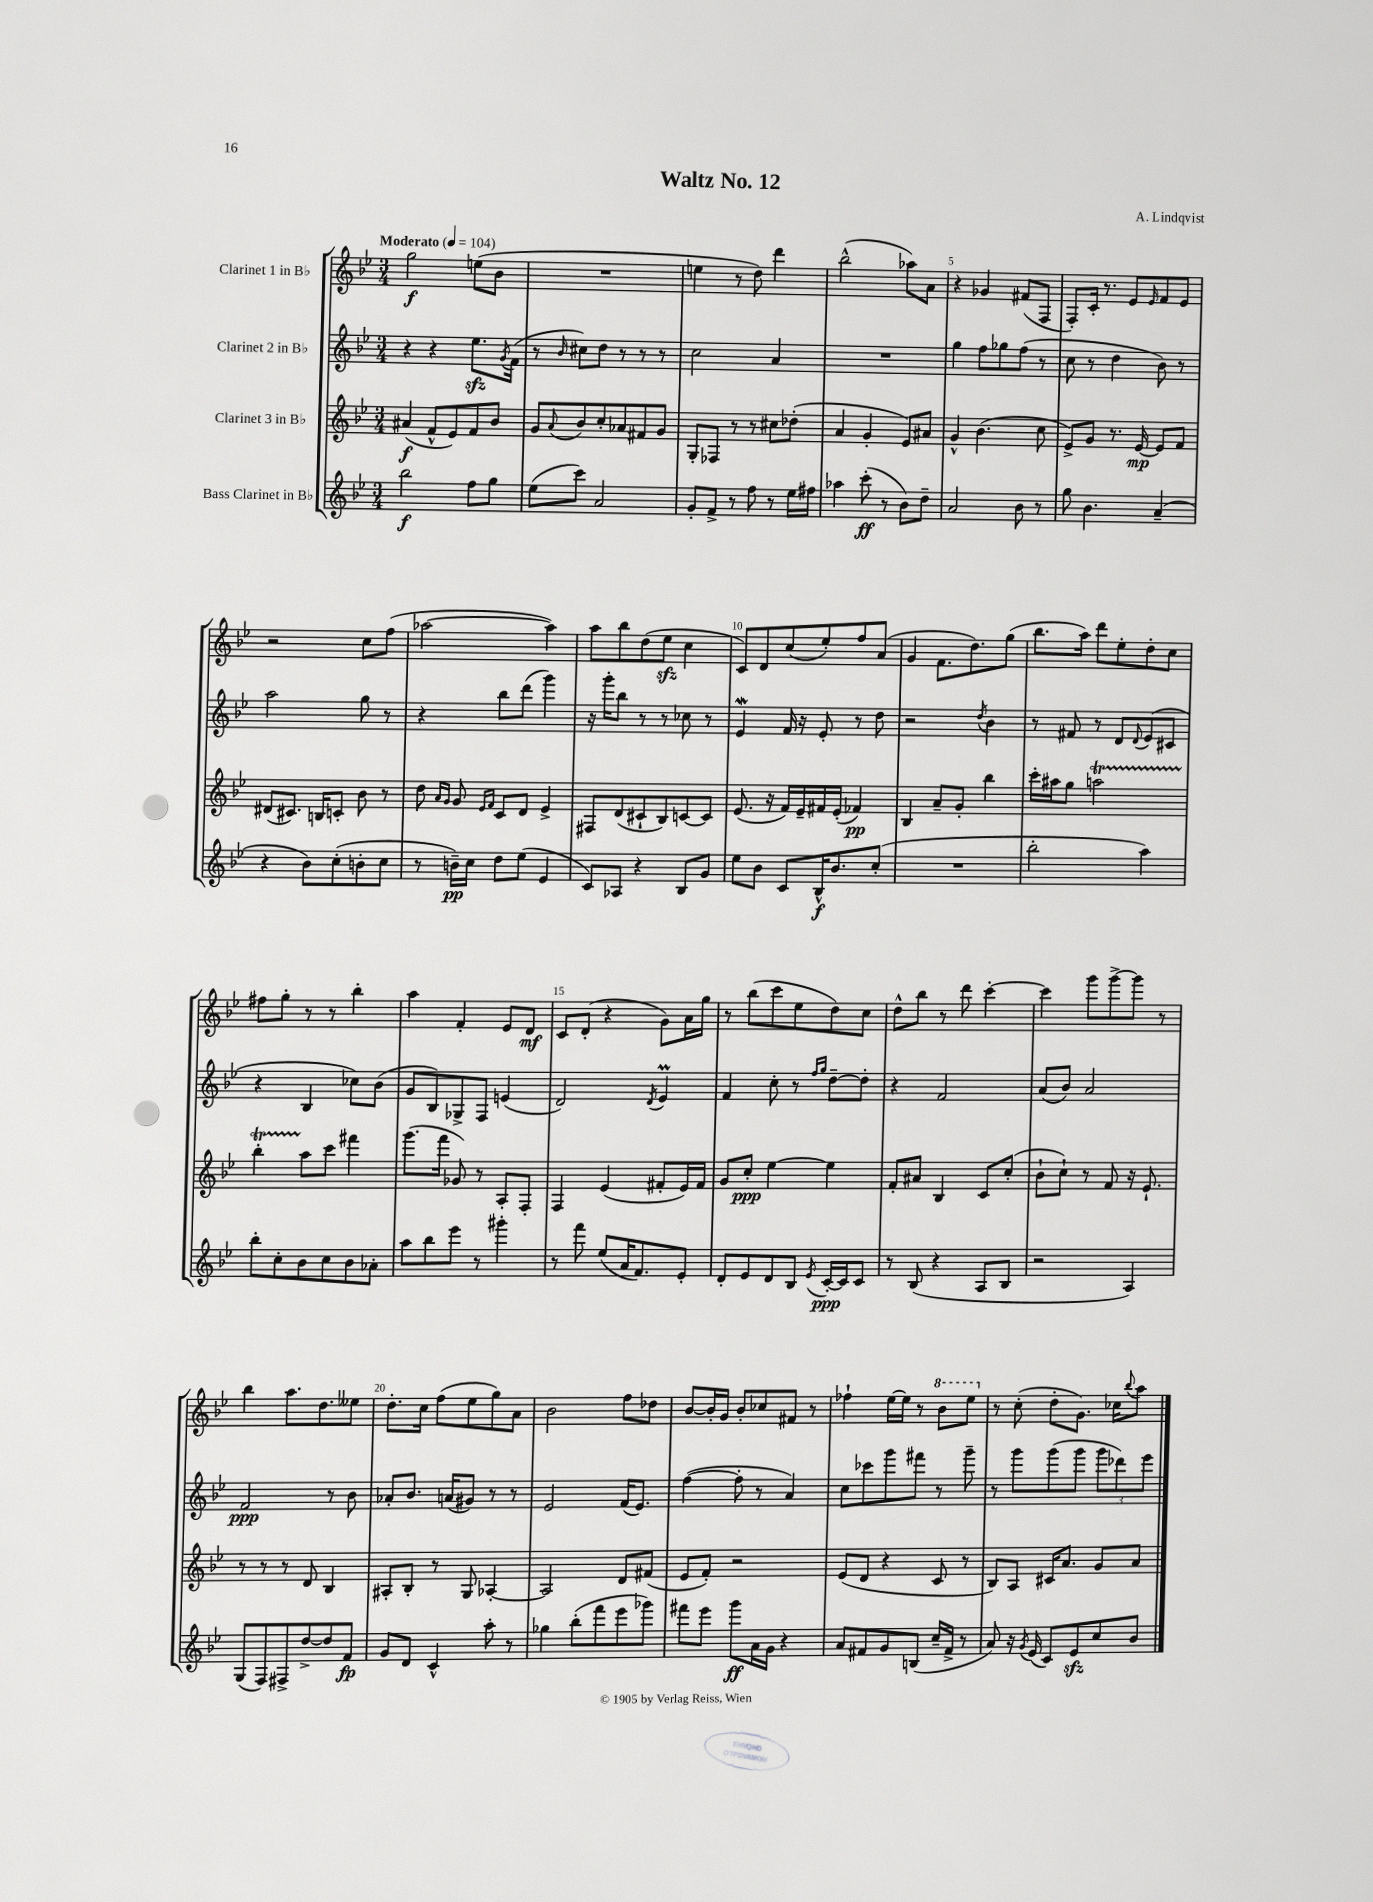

**kern	**dynam	**kern	**dynam	**kern	**dynam	**kern	**dynam
*part4	*part4	*part3	*part3	*part2	*part2	*part1	*part1
*staff4	*staff4	*staff3	*staff3	*staff2	*staff2	*staff1	*staff1
*I"Bass Clarinet in B♭	*	*I"Clarinet 3 in B♭	*	*I"Clarinet 2 in B♭	*	*I"Clarinet 1 in B♭	*
*clefG2	*	*clefG2	*	*clefG2	*	*clefG2	*
*k[b-e-]	*	*k[b-e-]	*	*k[b-e-]	*	*k[b-e-]	*
*M3/4	*	*M3/4	*	*M3/4	*	*M3/4	*
*MM104	*	*MM104	*	*MM104	*	*MM104	*
=1	=1	=1	=1	=1	=1	=1	=1
!	!	!	!	!	!	!LO:TX:a:B:t=Moderato	!
2bb-\	f	(4a#X/	f	4r	.	2gg\	f
.	.	8f^^/L	.	4r	.	.	.
.	.	8e-/)	.	.	.	.	.
8ff\L	.	8f/	.	8.ee-zz\L	.	(8een\L	.
8gg\J	.	8b-/J	.	.	.	8b-\J	.
.	.	.	.	8qg/	.	.	.
.	.	.	.	(16f\Jk	.	.	.
=2	=2	=2	=2	=2	=2	=2	=2
(8ee-\L	.	8g/L	.	8r	.	2.r	.
.	.	8qqa/	.	16qqb-/	.	.	.
8ccc\J)	.	8b-/	.	8cc#X\L)	.	.	.
2a/	.	8cc'/	.	8dd\J	.	.	.
.	.	8a-X/	.	8r	.	.	.
.	.	8f#X/	.	8r	.	.	.
.	.	8g/J	.	8r	.	.	.
=3	=3	=3	=3	=3	=3	=3	=3
8g'/L	.	8G'/L	.	2cc\	.	4een\	.
8f^/J	.	8F-X/J	.	.	.	.	.
8r	.	8r	.	.	.	8r	.
8ff\	.	8r	.	.	.	8dd\)	.
8r	.	8cc#X\L	.	4a/	.	4ddd\	.
16ee-\LL	.	(8dd-X'\J	.	.	.	.	.
16ff#X\JJ	.	.	.	.	.	.	.
=4	=4	=4	=4	=4	=4	=4	=4
4aa-X\	.	4a/	.	2.r	.	(2bb-^^\	.
(8ccc'\	ff	4g'/	.	.	.	.	.
8r	.	.	.	.	.	.	.
8b-\L)	.	8e-/L)	.	.	.	8aa-X\L)	.
8dd~\J	.	8a#X/J	.	.	.	8a\J	.
=5	=5	=5	=5	=5	=5	=5	=5
2a/	.	4g^^/	.	4gg\	.	4r	.
.	.	(4.b-\	.	8ff\L	.	4g-X/	.
.	.	.	.	8gg-X\	.	.	.
8b-\	.	.	.	(8ff\J	.	(8f#X/L	.
8r	.	8cc\	.	8r	.	8F/J	.
=6	=6	=6	=6	=6	=6	=6	=6
8gg\	.	8e-^/L)	.	8cc\	.	8F'/L)	.
4.b-\	.	8g/J	.	8r	.	16c'/Jk	.
.	.	.	.	.	.	8.r	.
.	.	8.r	.	4dd\	.	.	.
.	.	.	.	.	.	8e-/L	.
.	.	[16e-/	mp	.	.	.	.
.	.	.	.	.	.	16qqe-/	.
(4a~/	.	8e-/L]	.	8b-\)	.	8f/	.
.	.	8f/J	.	8r	.	8e-/J	.
!!LO:LB:g=z
=7	=7	=7	=7	=7	=7	=7	=7
4r	.	(8d#X/L	.	2aa\	.	2r	.
.	.	8.c#X/J)	.	.	.	.	.
8b-\L)	.	.	.	.	.	.	.
.	.	16Bn/KL	.	.	.	.	.
(8cc'\	.	8cn'/J	.	.	.	.	.
8bn'\	.	8b-\	.	8gg\	.	8cc\L	.
8cc\J	.	8r	.	8r	.	(8ff\J	.
=8	=8	=8	=8	=8	=8	=8	=8
8r	.	8dd\	.	4r	.	[2aa-X\	.
.	.	16qqa/LL	.	.	.	.	.
.	.	16qqg/JJ	.	.	.	.	.
16bn~\LL)	pp	8g/	.	.	.	.	.
16cc\JJ	.	.	.	.	.	.	.
.	.	16qqe-/LL	.	.	.	.	.
.	.	16qqf/JJ	.	.	.	.	.
8dd\L	.	8c/L	.	8bb-\L	.	.	.
(8ee-\J	.	8d/J	.	(8ddd\J	.	.	.
4e-/	.	4e-^/	.	4ggg\)	.	4aa-\])	.
=9	=9	=9	=9	=9	=9	=9	=9
8c/L)	.	8F#X/L	.	16r	.	8aa\L	.
.	.	.	.	16ggg'\KL	.	.	.
8A-X/J	.	(8d/	.	8bb-\J	.	8bb-\	.
4r	.	8c#X`/	.	8r	.	(8dd\	.
.	.	8B-/)	.	8r	.	8ee-zz\J	.
8B-/L	.	[8cn/	.	8cc-X\	.	4cc\	.
8g/J	.	8c/J]	.	8r	.	.	.
=10	=10	=10	=10	=10	=10	=10	=10
8ee-\L	.	(8.e-/	.	4e-w/	.	8c/L)	.
8b-\J	.	.	.	.	.	8d/	.
.	.	16r	.	.	.	.	.
8c/L	.	16f/LL)	.	16f/	.	(8cc/	.
.	.	16e-~/	.	16r	.	.	.
16B-^^/K	f	16f#X/	.	8e-'/	.	8ee-'/)	.
8.b-/	.	(16e-'/JJ	.	.	.	.	.
.	.	4f-X/)	pp	8r	.	8ff/	.
(8cc'/J	.	.	.	8dd\	.	(8a/J	.
=11	=11	=11	=11	=11	=11	=11	=11
2.r	.	4B-/	.	2r	.	4g/	.
.	.	8a~/L	.	.	.	8.f\L	.
.	.	8g'/J	.	.	.	.	.
.	.	.	.	.	.	8.dd\)	.
.	.	.	.	8qdd/	.	.	.
.	.	4bb-\	.	4b-\	.	.	.
.	.	.	.	.	.	(8gg\J	.
=12	=12	=12	=12	=12	=12	=12	=12
2bb-'\	.	16ccc'\LL	.	8r	.	8.bb-\L	.
.	.	16aa#X\J	.	.	.	.	.
.	.	8gg\J	.	8f#X/	.	.	.
.	.	.	.	.	.	16aa\Jk)	.
.	.	2aant\	.	8r	.	8ddd\L	.
.	.	.	.	8d/L	.	8ee-'\	.
.	.	.	.	8qqd/	.	.	.
4aa\)	.	.	.	(8e-/	.	8dd'\	.
.	.	.	.	8c#X/J	.	8cc\J	.
!!LO:LB:g=z
=13	=13	=13	=13	=13	=13	=13	=13
8bb-'\L	.	4bb-TTT'\	.	4r	.	8ff#X\L	.
8cc'\	.	.	.	.	.	8gg'\J	.
8b-\	.	8aa\L	.	4B-/	.	8r	.
8cc\	.	8ccc\J	.	.	.	8r	.
8b-\	.	4fff#X\	.	8cc-X\L)	.	4bb-'\	.
8a-X'\J	.	.	.	(8b-\J	.	.	.
=14	=14	=14	=14	=14	=14	=14	=14
8aa\L	.	(8.ggg\L	.	8g/L	.	4aa\	.
8bb-\	.	.	.	8B-/)	.	.	.
.	.	16fff\Jk	.	.	.	.	.
8eee-\J	.	8g-X/)	.	8G-X^/	.	4f'/	.
8r	.	8r	.	8F/J	.	.	.
4ggg#X'\	.	8A'/L	.	(4en/	.	8e-/L	.
.	.	8F'/J	.	.	.	8d/J	mf
=15	=15	=15	=15	=15	=15	=15	=15
8r	.	4F/	.	2d/)	.	8c/L	.
8fff\	.	.	.	.	.	(8d'/J	.
(8ee-/L	.	(4e-/	.	.	.	4r	.
16a/K	.	.	.	.	.	.	.
8.f/)	.	.	.	.	.	.	.
.	.	.	.	8qd/	.	.	.
.	.	8f#X'/L	.	4e-M/	.	8g\L)	.
8e-'/J	.	16e-/L)	.	.	.	16a\L	.
.	.	16f#/JJ	.	.	.	16gg\JJ	.
=16	=16	=16	=16	=16	=16	=16	=16
8d'/L	.	8g/L	.	4f/	.	8r	.
8e-/	.	8cc'/J	ppp	.	.	(8bb-\L	.
8d/	.	[4ee-\	.	8cc'\	.	8ccc\	.
8B-/J	.	.	.	8r	.	8ee-\	.
.	.	.	.	16qqff/LL	.	.	.
8qe-/	.	.	.	16qqgg/JJ	.	.	.
[16c'/LL	ppp	4ee-\]	.	[8dd~\L	.	8dd\)	.
16c/J]	.	.	.	.	.	.	.
8c/J	.	.	.	8dd'\J]	.	8cc\J	.
=17	=17	=17	=17	=17	=17	=17	=17
8r	.	8f'/L	.	4r	.	8dd^^\L	.
(8B-/	.	8a#X/J	.	.	.	8bb-\J	.
4r	.	4B-/	.	2f/	.	8r	.
.	.	.	.	.	.	8ddd\	.
8A/L	.	8c/L	.	.	.	[4ccc'\	.
8B-/J	.	(8cc'/J	.	.	.	.	.
=18	=18	=18	=18	=18	=18	=18	=18
2r	.	8b-`\L	.	(8a/L	.	4ccc\]	.
.	.	8cc`\J)	.	8b-/J)	.	.	.
.	.	8r	.	2a/	.	8ggg\L	.
.	.	8f/	.	.	.	[8ggg^\	.
4A/)	.	16r	.	.	.	8ggg\J]	.
.	.	8.e-`/	.	.	.	.	.
.	.	.	.	.	.	8r	.
!!LO:LB:g=z
=19	=19	=19	=19	=19	=19	=19	=19
(8G/L	.	8r	.	2f/	ppp	4bb-\	.
8F/)	.	8r	.	.	.	.	.
8F#X^/	.	8r	.	.	.	8.aa\L	.
[8dd^/	.	8d/	.	.	.	.	.
.	.	.	.	.	.	8.dd\	.
8dd/]	.	4B-/	.	8r	.	.	.
8f/J	fp	.	.	8b-\	.	8ee--X\J	.
=20	=20	=20	=20	=20	=20	=20	=20
8g/L	.	8A#X'/L	.	8a-X'/L	.	8.dd'\L	.
8d/J	.	8B-'/J	.	8.b-/J	.	.	.
.	.	.	.	.	.	16cc\Jk	.
4c^^/	.	8r	.	.	.	(8ff\L	.
.	.	.	.	(16an/KL	.	.	.
.	.	8G/	.	8g#X/J)	.	8ee-\	.
8aa'\	.	[4A-X'/	.	8r	.	8gg\)	.
8r	.	.	.	8r	.	8a\J	.
=21	=21	=21	=21	=21	=21	=21	=21
4gg-X\	.	2A-/]	.	2e-/	.	2b-\	.
(8bb-'\L	.	.	.	.	.	.	.
8fff\	.	.	.	.	.	.	.
8eee-\	.	8d/L	.	(16f/KL	.	8ff\L	.
.	.	.	.	8.e-/J)	.	.	.
8ggg-X\J)	.	(8f#X/J	.	.	.	8dd-X\J	.
=22	=22	=22	=22	=22	=22	=22	=22
8fff#X\L	.	8e-/L	.	([4ff\	.	[8b-/L	.
8eee-\J	.	8f'/J)	.	.	.	16b-'/L]	.
.	.	.	.	.	.	16g/JJ	.
8ggg\L	ff	2r	.	8ff'\]	.	8b-'/L	.
16a\L	.	.	.	8r	.	8cc-X/	.
16g\JJ	.	.	.	.	.	.	.
4r	.	.	.	4a/)	.	8f#X/J	.
.	.	.	.	.	.	8r	.
=23	=23	=23	=23	=23	=23	=23	=23
8a/L	.	(8e-/L	.	8cc\L	.	4ff-X`\	.
8f#X/	.	8d/J	.	8ccc-X\	.	.	.
8g/	.	4r	.	8ggg\	.	[16ee-\LL	.
.	.	.	.	.	.	16ee-\JJ]	.
(8Bn/J	.	.	.	8fff#X\J	.	8r	.
*	*	*	*	*	*	*8va	*
16cc~/LL	.	8c/	.	8r	.	8bb-\L	.
16f#^/JJ	.	.	.	.	.	.	.
8r	.	8r	.	8ggg~\	.	8eee-\J	.
=24	=24	=24	=24	=24	=24	=24	=24
*	*	*	*	*	*	*X8va	*
8a/)	.	8B-/L)	.	8r	.	8r	.
16r	.	8A/J	.	8ggg\L	.	(8cc'\	.
8qg/	.	.	.	.	.	.	.
(16e-/	.	.	.	.	.	.	.
8c/L)	.	16c#X/KL	.	(8ggg\	.	8dd'\L	.
.	.	8.a/J	.	.	.	.	.
8e-zz/	.	.	.	8ggg\J	.	8.g\J)	.
8cc/	.	8g/L	.	12ggg\L	.	.	.
.	.	.	.	.	.	16cc-X\KL	.
.	.	.	.	12ddd-X\)	.	.	.
.	.	.	.	.	.	8qqbb-/	.
8b-/J	.	8a/J	.	.	.	8aa\J	.
.	.	.	.	12eee-\J	.	.	.
==	==	==	==	==	==	==	==
*-	*-	*-	*-	*-	*-	*-	*-
